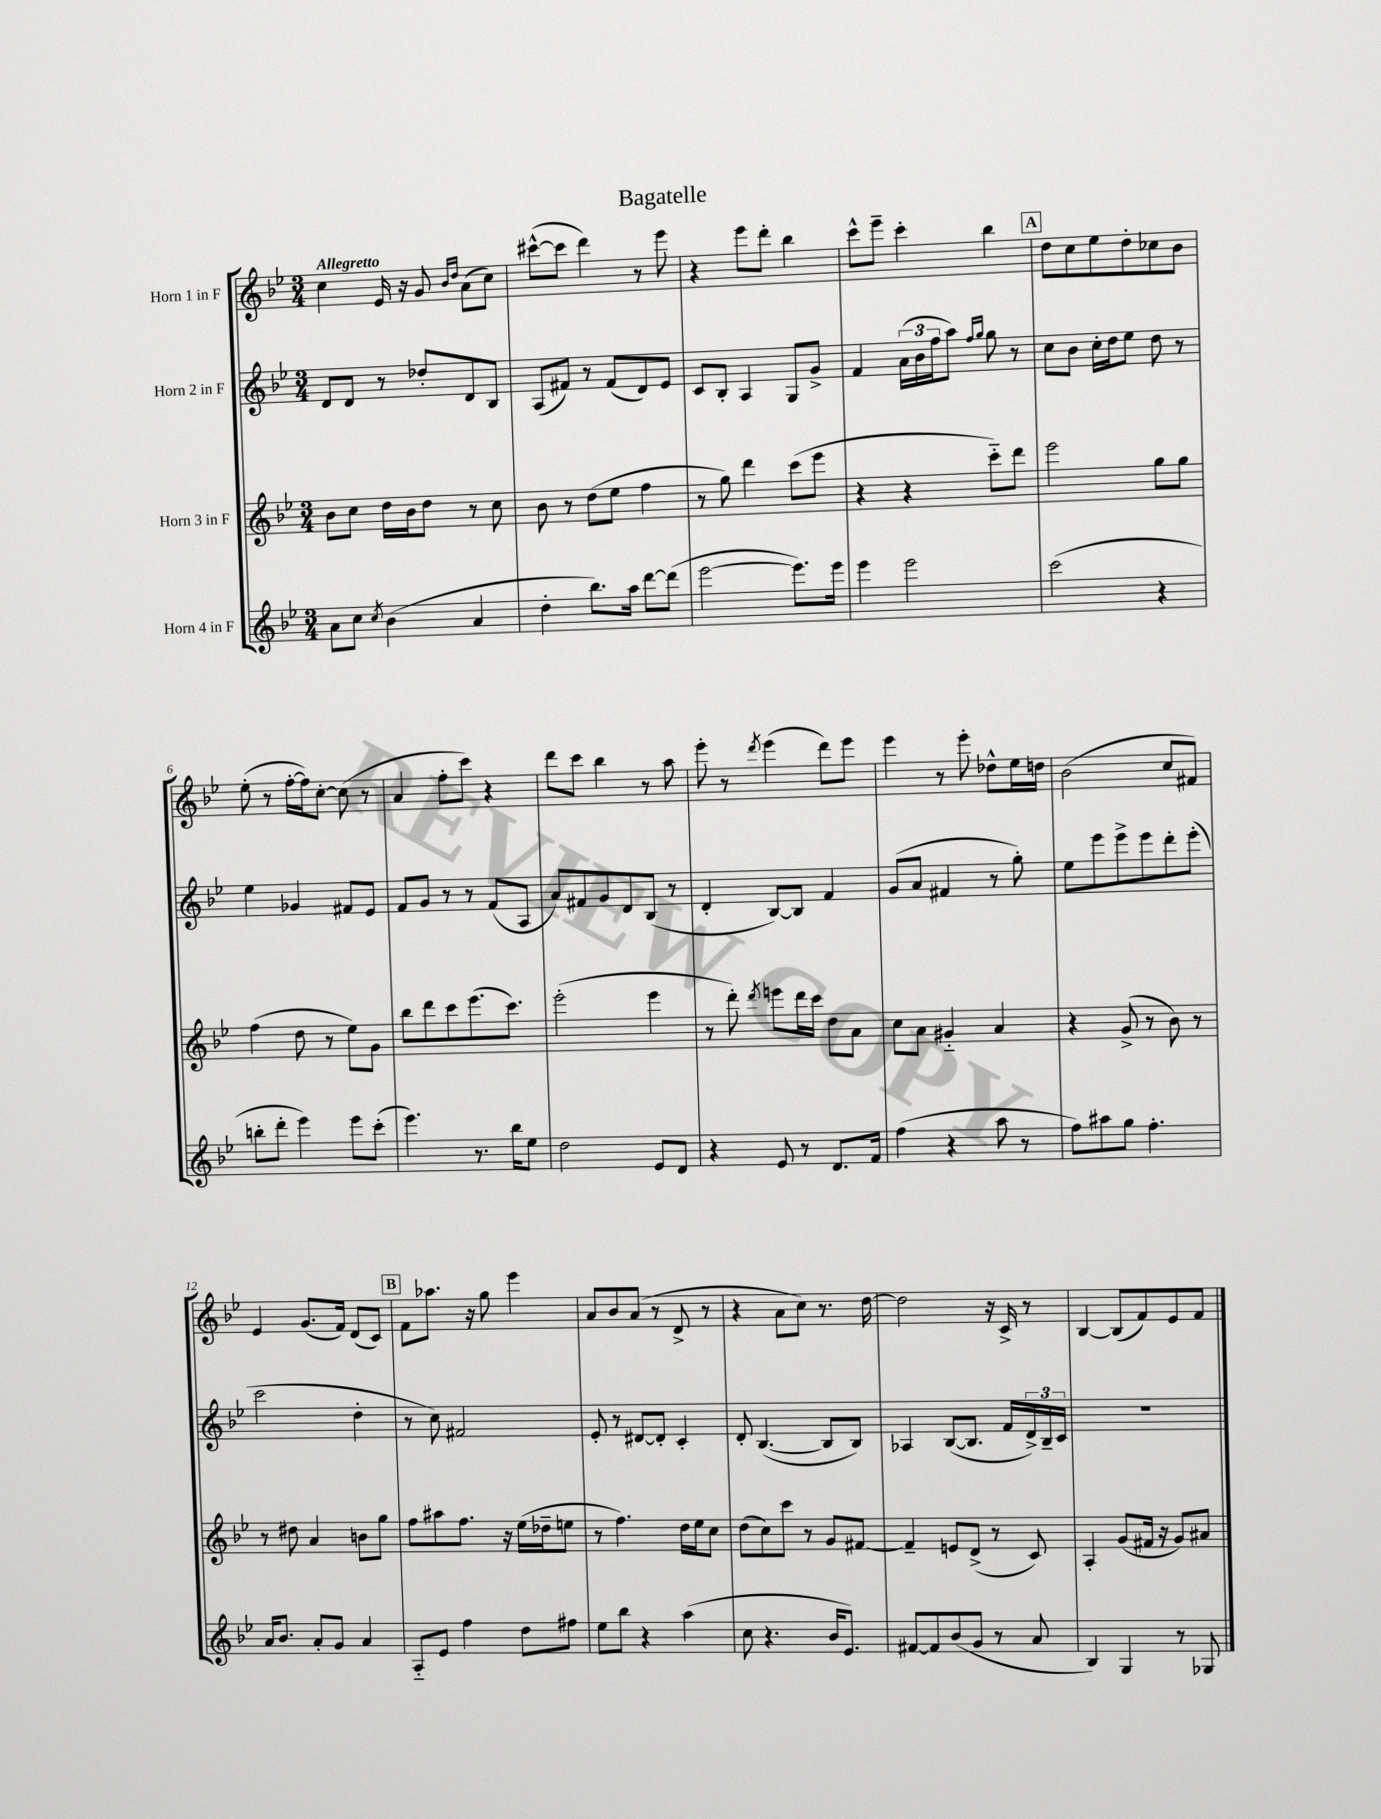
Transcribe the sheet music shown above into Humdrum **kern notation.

**kern	**kern	**kern	**kern
*part4	*part3	*part2	*part1
*staff4	*staff3	*staff2	*staff1
*I"Horn 4 in F	*I"Horn 3 in F	*I"Horn 2 in F	*I"Horn 1 in F
*clefG2	*clefG2	*clefG2	*clefG2
*k[b-e-]	*k[b-e-]	*k[b-e-]	*k[b-e-]
*M3/4	*M3/4	*M3/4	*M3/4
=1	=1	=1	=1
!	!	!	!LO:TX:a:B:t=Allegretto
8a\L	8b-\L	8d/L	4cc\
8cc\J	8cc\J	8d/J	.
8qcc/	.	.	.
(4b-\	16dd\LL	8r	16e-/
.	16b-\J	.	16r
.	8dd\J	8dd-X'/L	8g/
.	.	.	16qqb-/LL
.	.	.	16qqdd/JJ
4a/	8r	8d/	(8a\L
.	8cc\	8B-/J	8cc\J)
=2	=2	=2	=2
4dd'\	8b-\	(8A/L	([8ccc#X^^\L
.	8r	8f#X/J)	8ccc#\J]
8.bb-\L)	(8dd\L	8r	4ddd\)
.	8ee-\J	(8f#/L	.
16aa\Jk	.	.	.
[8ddd\L	4ff\	8d/)	8r
(8ddd\J]	.	8e-/J	8eee-\
=3	=3	=3	=3
[2eee-\	8r	8c/L	4r
.	8gg\)	8B-'/J	.
.	4ddd\	4A/	8eee-\L
.	.	.	8ddd'\J
8.eee-\L])	(8ccc\L	8G/L	4bb-\
.	8eee-\J	8g^/J	.
16eee-\Jk	.	.	.
=4	=4	=4	=4
4eee-\	4r	4f/	8ccc^^\L
.	.	.	8eee-~\J
2eee-\	4r	(24a\LL	4ccc'\
.	.	24b-\	.
.	.	24ff\J	.
.	.	8aa\J)	.
.	.	16qqff/LL	.
.	.	16qqgg/JJ	.
.	8ccc\L)	8gg\	4bb-\
.	8ddd\J	8r	.
!!LO:REH:place=s1:t=A
=5	=5	=5	=5
(2ccc\	2eee-\	8cc\L	8dd\L
.	.	8b-\J	8cc\
.	.	16cc'\LL	8ee-\
.	.	16dd\J	.
.	.	8ee-\J	8dd'\
4r	8gg\L	8dd\	8cc-X\
.	8gg\J	8r	8b-\J
!!LO:LB:g=z
=6	=6	=6	=6
8bbn'\L	(4ff\	4ee-\	(8ee-'\
8ddd'\J	.	.	8r
4eee-\)	8dd\	4g-X/	[16ff'\LL
.	.	.	16ff\J])
.	8r	.	[8cc'\J
8eee-\L	8ee-\L)	8f#X/L	(8cc\]
(8ccc'\J	8g\J	8e-/J	8r
=7	=7	=7	=7
4.eee-\)	8bb-\L	8f/L	4a/
.	8ddd\	8g/J	.
.	8ccc\	8r	8ff'\L
8.r	(8.eee-\	8r	8ccc\J)
.	.	(8f/L	4r
16bb-\KL	8.ccc\J)	.	.
8ee-\J	.	8A/J	.
=8	=8	=8	=8
2dd\	(2eee-'\	8a/L)	8ddd\L
.	.	8f#X/	8ccc\J
.	.	8g/	4bb-\
.	.	8d/	.
8e-/L	4eee-\	(8B-/J	8r
8d/J	.	8r	8aa\
=9	=9	=9	=9
4r	8r	4d'/	8eee-'\
.	8ddd'\)	.	8r
.	8qddd/	.	8qddd/
8e-/	8eeen\L	[8B-/L)	(4eee-\
8r	16ddd\L	8B-/J]	.
.	16ccc\JJ	.	.
8.d/L	8dd\L	4f/	8ddd\L)
.	8a\J	.	8eee-\J
16f/Jk	.	.	.
=10	=10	=10	=10
(4ff\	8cc\L	(8g/L	4eee-\
.	8a\J	8a/J	.
4r	4g#X/	4f#X/	8r
.	.	.	8eee-'\
8aa\	4a/	8r	8dd-X^^\L
8r	.	8gg'\)	16ee-\L
.	.	.	16ddn\JJ
=11	=11	=11	=11
8ff\L)	4r	8ee-\L	(2b-\
8aa#X\	.	8eee-\	.
8gg\J	(8g^/	8eee-^\	.
4.ff'\	8r	8eee-\	.
.	8b-\)	8ddd'\	8cc/L
.	8r	(8eee-'\J	8f#X/J)
!!LO:LB:g=z
=12	=12	=12	=12
16a/KL	8r	2ccc\	4e-/
8.b-/J	.	.	.
.	8dd#X\	.	.
8a'/L	4a/	.	(8.g/L
8g/J	.	.	.
.	.	.	16f/Jk)
4a/	8bn\L	4dd'\	(8d/L
.	8gg\J	.	8c/J)
!!LO:REH:place=s1:t=B
=13	=13	=13	=13
8A/L	8ff\L	8r	8f\L
8e-/J	8aa#X\	8cc\)	8.aa-X\J
4ff\	8.ff\J	2f#X/	.
.	.	.	16r
.	.	.	8gg\
.	16r	.	.
8dd\L	(16ee-\LL	.	4eee-\
.	16dd-X~\J	.	.
8ff#X\J	8een\J	.	.
=14	=14	=14	=14
8ee-\L	8r	8e-'/	8a/L
8bb-\J	4.ff\)	8r	8b-/
4r	.	[8d#X/L	(8a/J
.	.	8d#'/J]	8r
(4aa\	16dd\LL	4c'/	8d^/
.	16ee-\J	.	.
.	8cc\J	.	8r
=15	=15	=15	=15
8cc\	(8dd\L	8d'/	4r
4.r	8cc\)	([4.B-/	.
.	8ccc\J	.	8a\L
.	8r	.	8cc\J)
16b-/KL	8g/L	8B-/L]	8.r
8.e-/J)	.	.	.
.	[8f#X/J	8B-/J)	.
.	.	.	[16dd\
=16	=16	=16	=16
[8f#X/L	4f#~/]	4A-X/	2dd\]
8f#/]	.	.	.
(8b-/	8en/L	([8B-/L	.
8g/J	(8d^/J	8.B-/J]	.
8r	8r	.	16r
.	.	16f/LL	16c^/
8a/	8c/)	24d^/)	8r
.	.	24B-~/	.
.	.	24c/JJ	.
=17	=17	=17	=17
4B-/)	4A'/	2.r	[4B-/
4G/	(8g/L	.	(8B-/L]
.	16f#X/Jk	.	8f/)
.	16r	.	.
8r	8g/L)	.	8e-/
8G-X/	8a#X/J	.	8f/J
==	==	==	==
*-	*-	*-	*-
